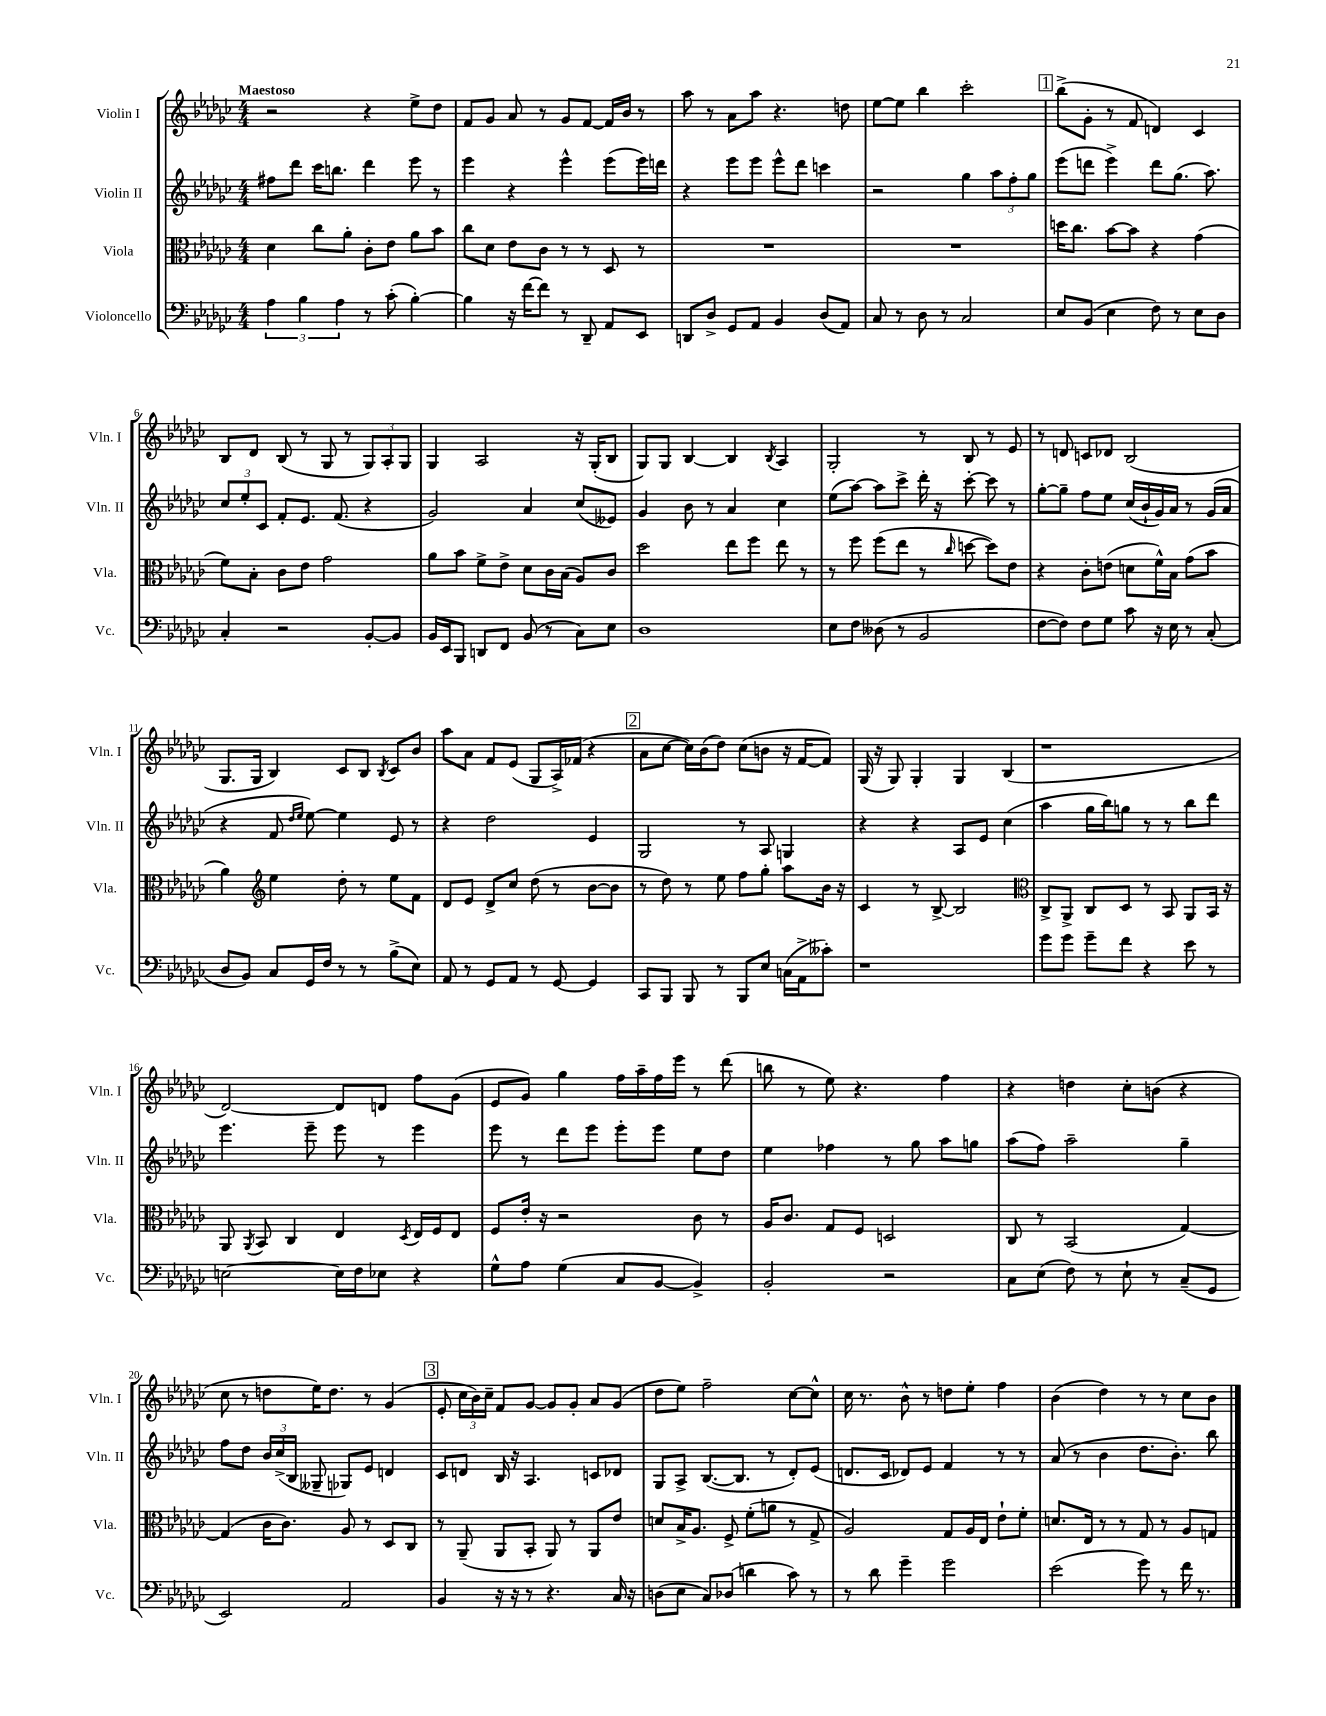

**kern	**kern	**kern	**kern
*staff4	*staff3	*staff2	*staff1
*clefF4	*clefC3	*clefG2	*clefG2
*k[b-e-a-d-g-c-]	*k[b-e-a-d-g-c-]	*k[b-e-a-d-g-c-]	*k[b-e-a-d-g-c-]
*M4/4	*M4/4	*M4/4	*M4/4
6A-\	4d-\	8ff#\L	2r
.	.	8ddd-\J	.
6B-\	.	.	.
.	8cc-\L	16ccc-\LK	.
.	.	8.bb\J	.
6A-\	.	.	.
.	8a-'\J	.	.
8r	8c-'\L	4ddd-\	4r
(8c-'\	8e-\J	.	.
[4B-'\)	8a-\L	8eee-\	8ee-^\L
.	8b-\J	8r	8dd-\J
=	=	=	=
4B-\]	8cc-\L	4eee-\	8f/L
.	8d-\J	.	8g-/J
16r	8e-\L	4r	8a-/
[16f\LK	.	.	.
8f\]J	8c-\J	.	8r
8r	8r	4eee-^^\	8g-/L
8DD-~/	8r	.	[8f/J
8AA-/L	8D-/	(8eee-\L	16f/]LL
.	.	.	16b-/JJ
8EE-/J	8r	16eee-\L)	8r
.	.	16ddd\JJ	.
=	=	=	=
8DD/L	1r	4r	8aa-\
8D-^/J	.	.	8r
8GG-/L	.	8eee-\L	8a-\L
8AA-/J	.	8eee-\J	8aa-\J
4BB-/	.	8eee-^^\L	4.r
.	.	8ddd-\J	.
(8D-/L	.	4ccc\	.
8AA-/J)	.	.	8dd\
=	=	=	=
8C-/	1r	2r	[8ee-\L
8r	.	.	8ee-\]J
8D-\	.	.	4bb-\
8r	.	.	.
2C-/	.	4gg-\	2ccc-'\
.	.	12aa-\L	.
.	.	12ff'\	.
.	.	12gg-\J	.
=	=	=	=
8E-/L	16dd\LK	(8eee-\L	(8bb-^\L
.	8.cc-\J	.	.
(8BB-/J	.	8ddd\J	8g-'\J
4E-\	[8b-\L	4eee-^\)	8r
.	8b-\]J	.	8f/
8F\)	4r	8ddd\L	4d/)
8r	.	(8.gg-\J	.
8E-\L	(4g-\	.	4c-/
.	.	8.aa-\)	.
8D-\J	.	.	.
=	=	=	=
4C-'/	8f\L)	12cc-/L	8B-/L
.	.	12ee-'/	.
.	8B-'\J	.	8d-/J
.	.	12c-/J	.
2r	8c-\L	8f'/L	(8B-/
.	8e-\J	8.e-/J	8r
.	2g-\	.	8G-/
.	.	(8.f/	.
.	.	.	8r
[8BB-'/L	.	4r	12G-/L)
.	.	.	12A-'/
8BB-/]J	.	.	.
.	.	.	12G-/J
=	=	=	=
16BB-/LL	8a-\L	2g-/)	4G-/
16EE-/J	.	.	.
8BBB-/J	8b-\J	.	.
8DD/L	8f^\L	.	2A-/
8FF/J	8e-^\J	.	.
(8BB-/	8d-\L	4a-/	.
8r	16c-\L	.	.
.	(16B-\JJ	.	.
8C-\L)	8A-/L)	(8cc-/L	16r
.	.	.	(16G-'/LK
8E-\J	8c-/J	8e--/J)	8B-/J
=	=	=	=
1D-	2dd-\	4g-/	8G-/L)
.	.	.	8G-/J
.	.	8b-\	[4B-/
.	.	8r	.
.	8ee-\L	4a-/	4B-/]
.	8ff\J	.	.
.	.	.	8qB-/
.	8ee-\	4cc-\	4A-/
.	8r	.	.
=	=	=	=
8E-\L	8r	(8ee-\L	2G-'/
8F\J	8ff\	[8aa-\J)	.
(8D--\	(8ff\L	8aa-\]L	.
8r	8ee-\J	8ccc-^\J	.
2BB-/	8r	16ddd-'\	8r
.	.	16r	.
.	16qqcc-/	.	.
.	[8dd\	[8ccc-'\	8B-/
.	8dd\]L)	8ccc-\]	8r
.	8e-\J	8r	8e-/
=	=	=	=
[8F\L	4r	[8gg-'\L	8r
8F\]J)	.	8gg-~\]J	8d/
8F\L	8c-'\L	8ff\L	8c/L
8G-\J	(8e\J	8ee-\J	8d-/J
8c-\	8d\L	(16cc-/LL	(2B-/
.	.	16b-`/	.
16r	16f^^\L)	16g-/)	.
16E-\	16B-\JJ	16a-/JJ	.
8r	(8g-\L	8r	.
(8C-'/	8b-\J	(16g-/LL	.
.	.	16a-/JJ	.
=	=	=	=
8D-/L	4a-\)	4r	8.G-/L
8BB-/J)	.	.	.
.	.	.	16G-/Jk
*	*clefG2	*	*
8C-/L	4ee-\	8f/	4B-/)
.	.	16qqdd-/LL	.
.	.	16qqee-/JJ	.
16GG-/L	.	[8ee-\)	.
16F/JJ	.	.	.
8r	8dd-'\	4ee-\]	8c-/L
8r	8r	.	8B-/J
.	.	.	8qB-/
(8B-^\L	8ee-\L	8e-/	8c-/L
8E-\J)	8f\J	8r	8b-/J
=	=	=	=
8AA-/	8d-/L	4r	8aa-\L
8r	8e-/J	.	8a-\J
8GG-/L	8d-^/L	2dd-\	8f/L
8AA-/J	8cc-/J	.	(8e-/J
8r	(8dd-\	.	8G-/L
[8GG-/	8r	.	16A-^/L)
.	.	.	(16f-/JJ
4GG-/]	[8b-\L	4e-/	4r
.	8b-\]J	.	.
=	=	=	=
8CC-/L	8r	2G-/	8a-\L
8BBB-/J	8dd-\)	.	[8cc-\J
8BBB-/	8r	.	16cc-\]LL)
.	.	.	(16b-\J
8r	8ee-\	.	8dd-\J)
8BBB-/L	8ff\L	8r	(8cc-\L
8E-/J	8gg-'\J	8A-/	8b\J
(16C\LL	8aa-\L	4G/	16r
16AA-^\J	.	.	[16f/LK
8c--'\J)	16b-\Jk	.	8f/]J)
.	16r	.	.
=	=	=	=
1r	4c-/	4r	(16G-/
.	.	.	16r
.	.	.	8G-/)
.	8r	4r	4G-'/
.	[8B-^/	.	.
.	2B-/]	8A-/L	4G-/
.	.	8e-/J	.
.	.	(4cc-\	(4B-/
=	=	=	=
*	*clefC3	*	*
8g-\L	8C-^/L	4aa-\	1r
8g-\J	8AA-^/J	.	.
8g-~\L	8C-/L	16gg-\LL	.
.	.	16bb-\J)	.
8f\J	8D-/J	8gg\J	.
4r	8r	8r	.
.	8BB-/	8r	.
8e-\	8AA-/L	8bb-\L	.
8r	16BB-/Jk	8ddd-\J	.
.	16r	.	.
=	=	=	=
[2E\	8AA-/	4.eee-\	[2d-/)
.	8qAA-/	.	.
.	8BB-/	.	.
.	4C-/	.	.
.	.	8eee-~\	.
16E\]LL	4E-/	8eee-\	8d-/]L
16F\J	.	.	.
8E-\J	.	8r	8d/J
.	8qD-/	.	.
4r	16E-/LL	4eee-\	8ff\L
.	16F/J	.	.
.	8E-/J	.	(8g-\J
=	=	=	=
8G-^^\L	8F/L	8eee-\	8e-/L
8A-\J	16e-'/Jk	8r	8g-/J)
.	16r	.	.
(4G-\	2r	8ddd-\L	4gg-\
.	.	8eee-\J	.
8C-/L	.	8eee-'\L	16ff\LL
.	.	.	16aa-~\
[8BB-/J	.	8eee-\J	16ff\
.	.	.	16eee-\JJ
4BB-^/])	8c-\	8ee-\L	8r
.	8r	8dd-\J	(8ddd-\
=	=	=	=
2BB-'/	16A-/LK	4ee-\	8bb\
.	8.c-/J	.	.
.	.	.	8r
.	8G-/L	4ff-\	8ee-\)
.	8F/J	.	4.r
2r	2D/	8r	.
.	.	8gg-\	.
.	.	8aa-\L	4ff\
.	.	8gg\J	.
=	=	=	=
8C-\L	8C-/	(8aa-\L	4r
(8E-\J	8r	8ff\J)	.
8F\)	(2BB-/	2aa-~\	4dd\
8r	.	.	.
8E-`\	.	.	8cc-'\L
8r	.	.	(8b\J
(8C-~/L	[4G-/)	4gg-~\	4r
8GG-/J	.	.	.
=	=	=	=
2EE-/)	(4G-/]	8ff\L	8cc-\
.	.	8dd-\J	8r
.	16c-\LK	24b-/LL	8dd\L
.	.	(24cc-^/	.
.	8.c-\J)	.	.
.	.	24B-/JJ	.
.	.	8G--~/	16ee-\K)
.	.	.	8.dd\J
2AA-/	8A-/	8G-/L)	.
.	8r	8e-/J	8r
.	8D-/L	4d/	(4g-/
.	8C-/J	.	.
=	=	=	=
4BB-/	8r	8c-/L	8e-'/
.	(8AA-~/	8d/J	24cc-\LL
.	.	.	24b-\)
.	.	.	24cc-~\JJ
16r	8AA-/L	16B-/	8f/L
16r	.	16r	.
8r	8BB-'/J	4.A-/	[8g-/J
4.r	8AA-/)	.	8g-/]L
.	8r	.	8g-'/J
.	8AA-/L	8c/L	8a-/L
16C-/	8e-/J	8d-/J	(8g-/J
16r	.	.	.
=	=	=	=
(8D\L	8d/L	8G-/L	8dd-\L
8E-\J	16B-^/K	8A-^/J	8ee-\J)
.	8.A-/J	.	.
8C-/L)	.	([8.B-/L	2ff~\
(8D-/J	8F^/	.	.
.	.	8.B-/]J	.
4d\	(8f'\L	.	.
.	8a\J	8r	.
8c-\)	8r	8d-'/L)	[8cc-\L
8r	8G-^/	(8e-/J	8cc-^^\]J
=	=	=	=
8r	2A-/)	8.d/L	16cc-\
.	.	.	8.r
8d-\	.	.	.
.	.	16c-/Jk	.
4g-~\	.	8d-/L)	8b-^^\
.	.	8e-/J	8r
2g-\	8G-/L	4f/	8dd\L
.	16A-/L	.	8ee-'\J
.	16E-/JJ	.	.
.	8e-`\L	8r	4ff\
.	8f'\J	8r	.
=	=	=	=
(2e-\	8.d/L	(8a-/	(4b-\
.	.	8r	.
.	16E-/Jk	.	.
.	8r	4b-\	4dd-\)
.	8r	.	.
8g-\)	8G-/	8.dd-\L	8r
8r	8r	.	8r
.	.	8.b-'\J)	.
16f\	8A-/L	.	8cc-\L
8.r	.	.	.
.	8G/J	8bb-\	8b-\J
==	==	==	==
*-	*-	*-	*-
